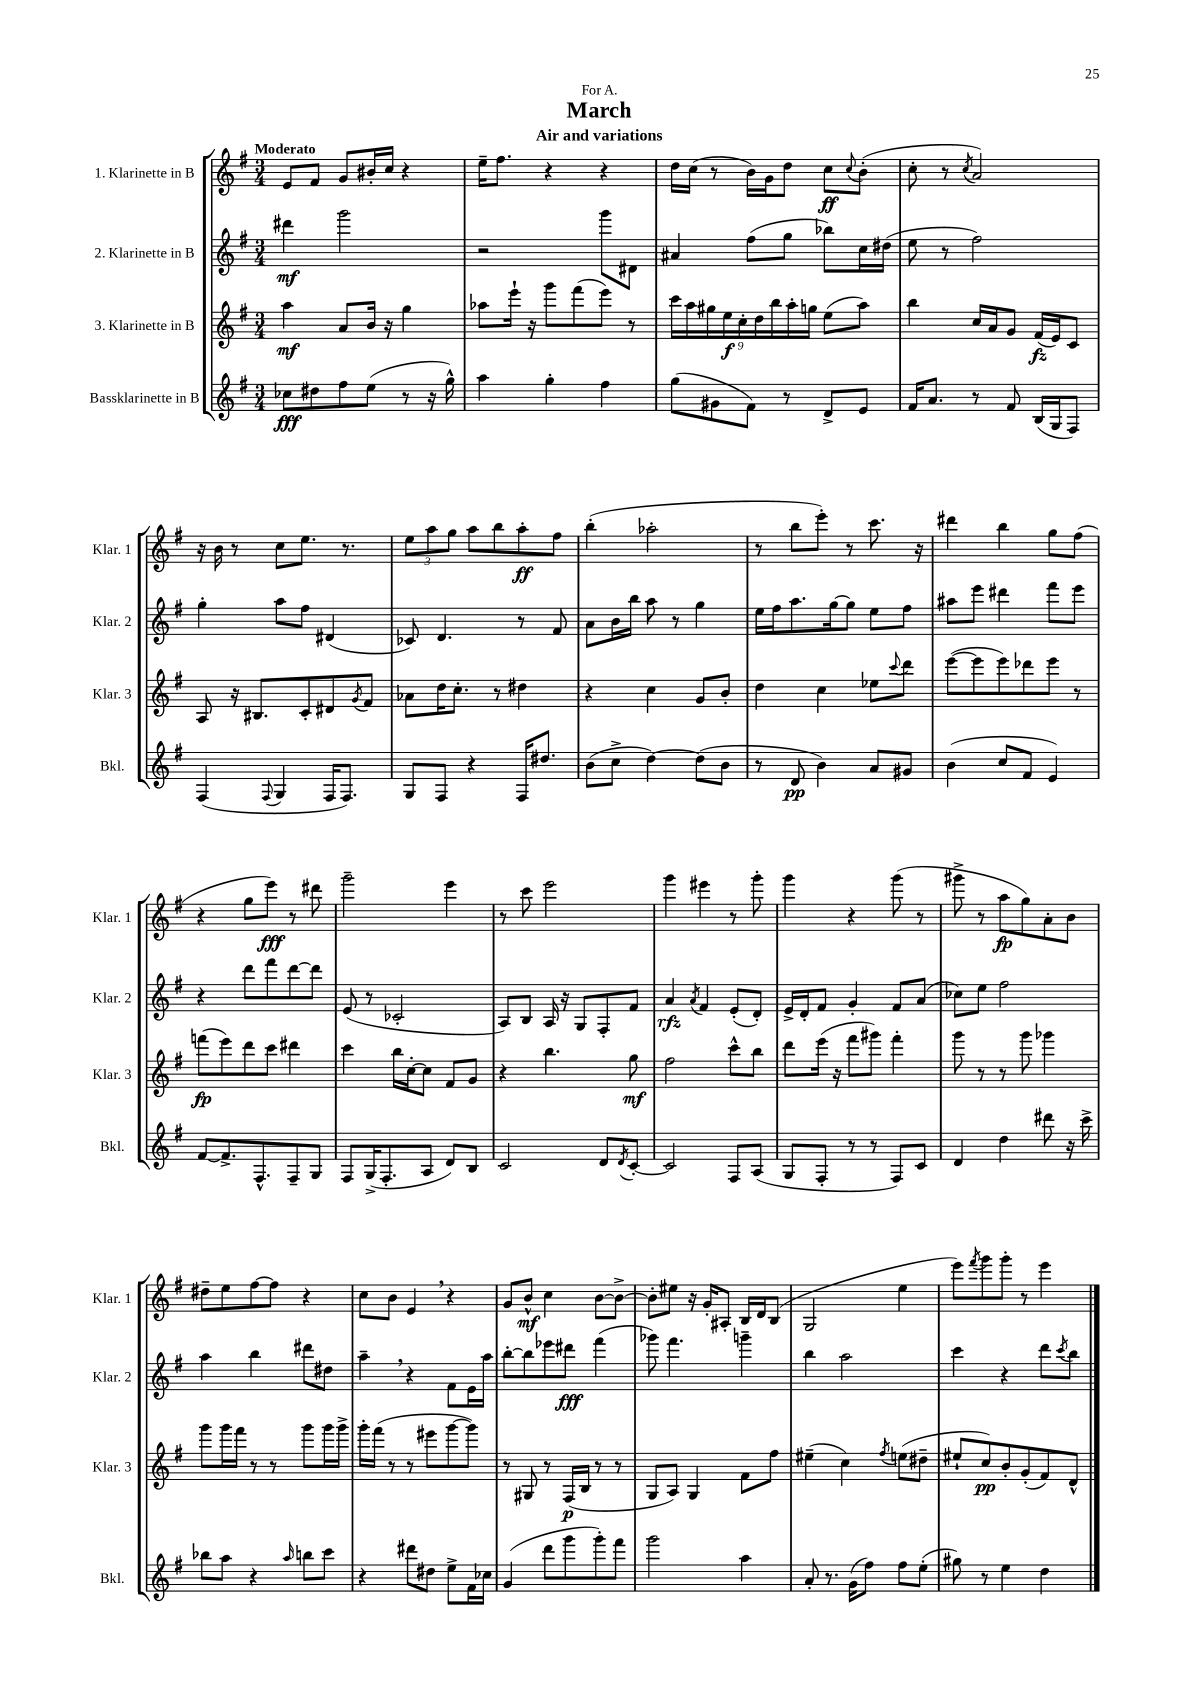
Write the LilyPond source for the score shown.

\header { title = "March" subtitle = "Air and variations" dedication = "For A." }
<<
\new StaffGroup <<
\new Staff = "s0" \with { instrumentName = "1. Klarinette in B" shortInstrumentName = "Klar. 1" } {
    \clef treble \key g \major \numericTimeSignature \time 3/4 \tempo "Moderato"
    e'8 fis'8 g'8 bis'16-. c''16 r4 |
    e''16-- fis''8. r4 r4 |
    d''16 c''16( r8 b'16) g'16 d''8 c''8\ff \appoggiatura { c''8 } b'8-.( |
    c''8-. r8 \acciaccatura { c''8 } a'2) |
    r16 b'16 r8 c''8 e''8. r8. |
    \tuplet 3/2 { e''8 a''8 g''8 } a''8 b''8 a''8-.\ff fis''8 |
    b''4-.( aes''2-. |
    r8 b''8 e'''8-.) r8 c'''8. r16 |
    dis'''4 b''4 g''8 fis''8( |
    r4 g''8 e'''8\fff) r8 dis'''8 |
    g'''2-- e'''4 |
    r8 c'''8 e'''2 |
    g'''4 eis'''4 r8 g'''8-. |
    g'''4 r4 g'''8( r8 |
    gis'''8-> r8 a''8\fp g''8) a'8-. b'8 |
    dis''8-- e''8 fis''8~ fis''8 r4 |
    c''8 b'8 e'4 \breathe r4 |
    g'8 b'8-^\mf c''4 b'8~ b'8~-> |
    b'8-. eis''8 r16 g'16-. ais8-. b16 d'16 b8( |
    g2 e''4 |
    e'''8) \acciaccatura { fis'''8 } g'''8 g'''8-. r8 e'''4 \bar "|." |
}
\new Staff = "s1" \with { instrumentName = "2. Klarinette in B" shortInstrumentName = "Klar. 2" } {
    \clef treble \key g \major \numericTimeSignature \time 3/4
    dis'''4\mf g'''2 |
    r2 g'''8 dis'8 |
    ais'4 fis''8( g''8 bes''8) c''16 dis''16( |
    e''8 r8 fis''2) |
    g''4-. a''8 fis''8 dis'4( |
    ces'8) d'4. r8 fis'8 |
    a'8 b'16 b''16 a''8 r8 g''4 |
    e''16 fis''16 a''8. g''16~ g''8 e''8 fis''8 |
    ais''8 e'''8 dis'''4 fis'''8 e'''8 |
    r4 d'''8 fis'''8 d'''8~ d'''8 |
    e'8( r8 ces'2-. |
    a8) b8 a16 r16 g8 fis8-. fis'8 |
    a'4\rfz \acciaccatura { a'8 } fis'4 e'8-.( d'8-.) |
    e'16-> d'16-. fis'8 g'4-. fis'8 a'8( |
    ces''8) e''8 fis''2 |
    a''4 b''4 dis'''8 dis''8 |
    a''4-- \breathe r4 fis'8 e'16 a''16 |
    b''8~-. b''8 ees'''8 dis'''8\fff fis'''4( |
    ges'''8) fis'''4. g'''4-- |
    b''4 a''2 |
    c'''4 r4 d'''8 \acciaccatura { c'''8 } b''8 \bar "|." |
}
\new Staff = "s2" \with { instrumentName = "3. Klarinette in B" shortInstrumentName = "Klar. 3" } {
    \clef treble \key g \major \numericTimeSignature \time 3/4
    a''4\mf a'8 b'16 r16 g''4 |
    aes''8 e'''16-! r16 g'''8 fis'''8( e'''8) r8 |
    \tuplet 9/8 { c'''16 a''16 gis''16 e''16\f c''16-. d''16 b''16 a''16-. g''16 } e''8( a''8) |
    b''4 c''16 a'16 g'8 fis'16\fz( e'16) c'8 |
    a8 r16 bis8. c'8-. dis'8 \acciaccatura { g'8 } fis'8 |
    aes'8 d''16 c''8.-. r8 dis''4 |
    r4 c''4 g'8 b'8-. |
    d''4 c''4 ees''8 \appoggiatura { c'''8 } d'''8 |
    e'''8~( e'''8 e'''8) des'''8 e'''8 r8 |
    f'''8\fp( e'''8) d'''8 c'''8 dis'''4 |
    c'''4 b''16 c''16~-. c''8 fis'8 g'8 |
    r4 b''4. g''8\mf |
    fis''2 c'''8-^ b''8 |
    d'''8 e'''16( r16 fis'''8 gis'''8) fis'''4-. |
    g'''8 r8 r8 g'''8 ges'''4 |
    g'''8 g'''16 fis'''16 r8 r8 g'''8 g'''16 g'''16-> |
    g'''16-. fis'''16( r8 r8 eis'''8 g'''8~ g'''8) |
    r8 gis8 r8 fis16\p( b16 r8 r8 |
    g8 a8) g4 fis'8 fis''8 |
    eis''4--( c''4) \acciaccatura { fis''8 } e''8( dis''8-- |
    eis''8-! c''8\pp) b'8-. g'8-.( fis'8) d'8-^ \bar "|." |
}
\new Staff = "s3" \with { instrumentName = "Bassklarinette in B" shortInstrumentName = "Bkl." } {
    \clef treble \key g \major \numericTimeSignature \time 3/4
    ces''8\fff dis''8 fis''8 e''8( r8 r16 g''16-^) |
    a''4 g''4-. fis''4 |
    g''8( gis'8 fis'8) r8 d'8-> e'8 |
    fis'16 a'8. r8 fis'8 b16( g16 fis8) |
    fis4( \appoggiatura { fis8 } g4 fis16 fis8.) |
    g8 fis8 r4 fis16 dis''8. |
    b'8( c''8-> d''4~) d''8( b'8 |
    r8 d'8\pp b'4) a'8 gis'8 |
    b'4( c''8 fis'8 e'4) |
    fis'8~ fis'8.-> fis8.-^ fis8-- g8 |
    fis8 g16->( fis8.-. a8 d'8) b8 |
    c'2 d'8 \acciaccatura { d'8 } c'8~-. |
    c'2 fis8 a8( |
    g8 fis8-. r8 r8 fis8) c'8 |
    d'4 d''4 dis'''8 r16 c'''16-> |
    bes''8 a''8 r4 \grace { a''16 } b''8 c'''8 |
    r4 dis'''8 dis''8 e''8-> fis'16 ces''16 |
    g'4( d'''8 g'''8 g'''8-.) fis'''8 |
    g'''2 a''4 |
    a'8-. r8. g'16( fis''8) fis''8 e''8-.( |
    gis''8) r8 e''4 d''4 \bar "|." |
}
>>
>>
\layout { \context { \Score \remove "Bar_number_engraver" } }
